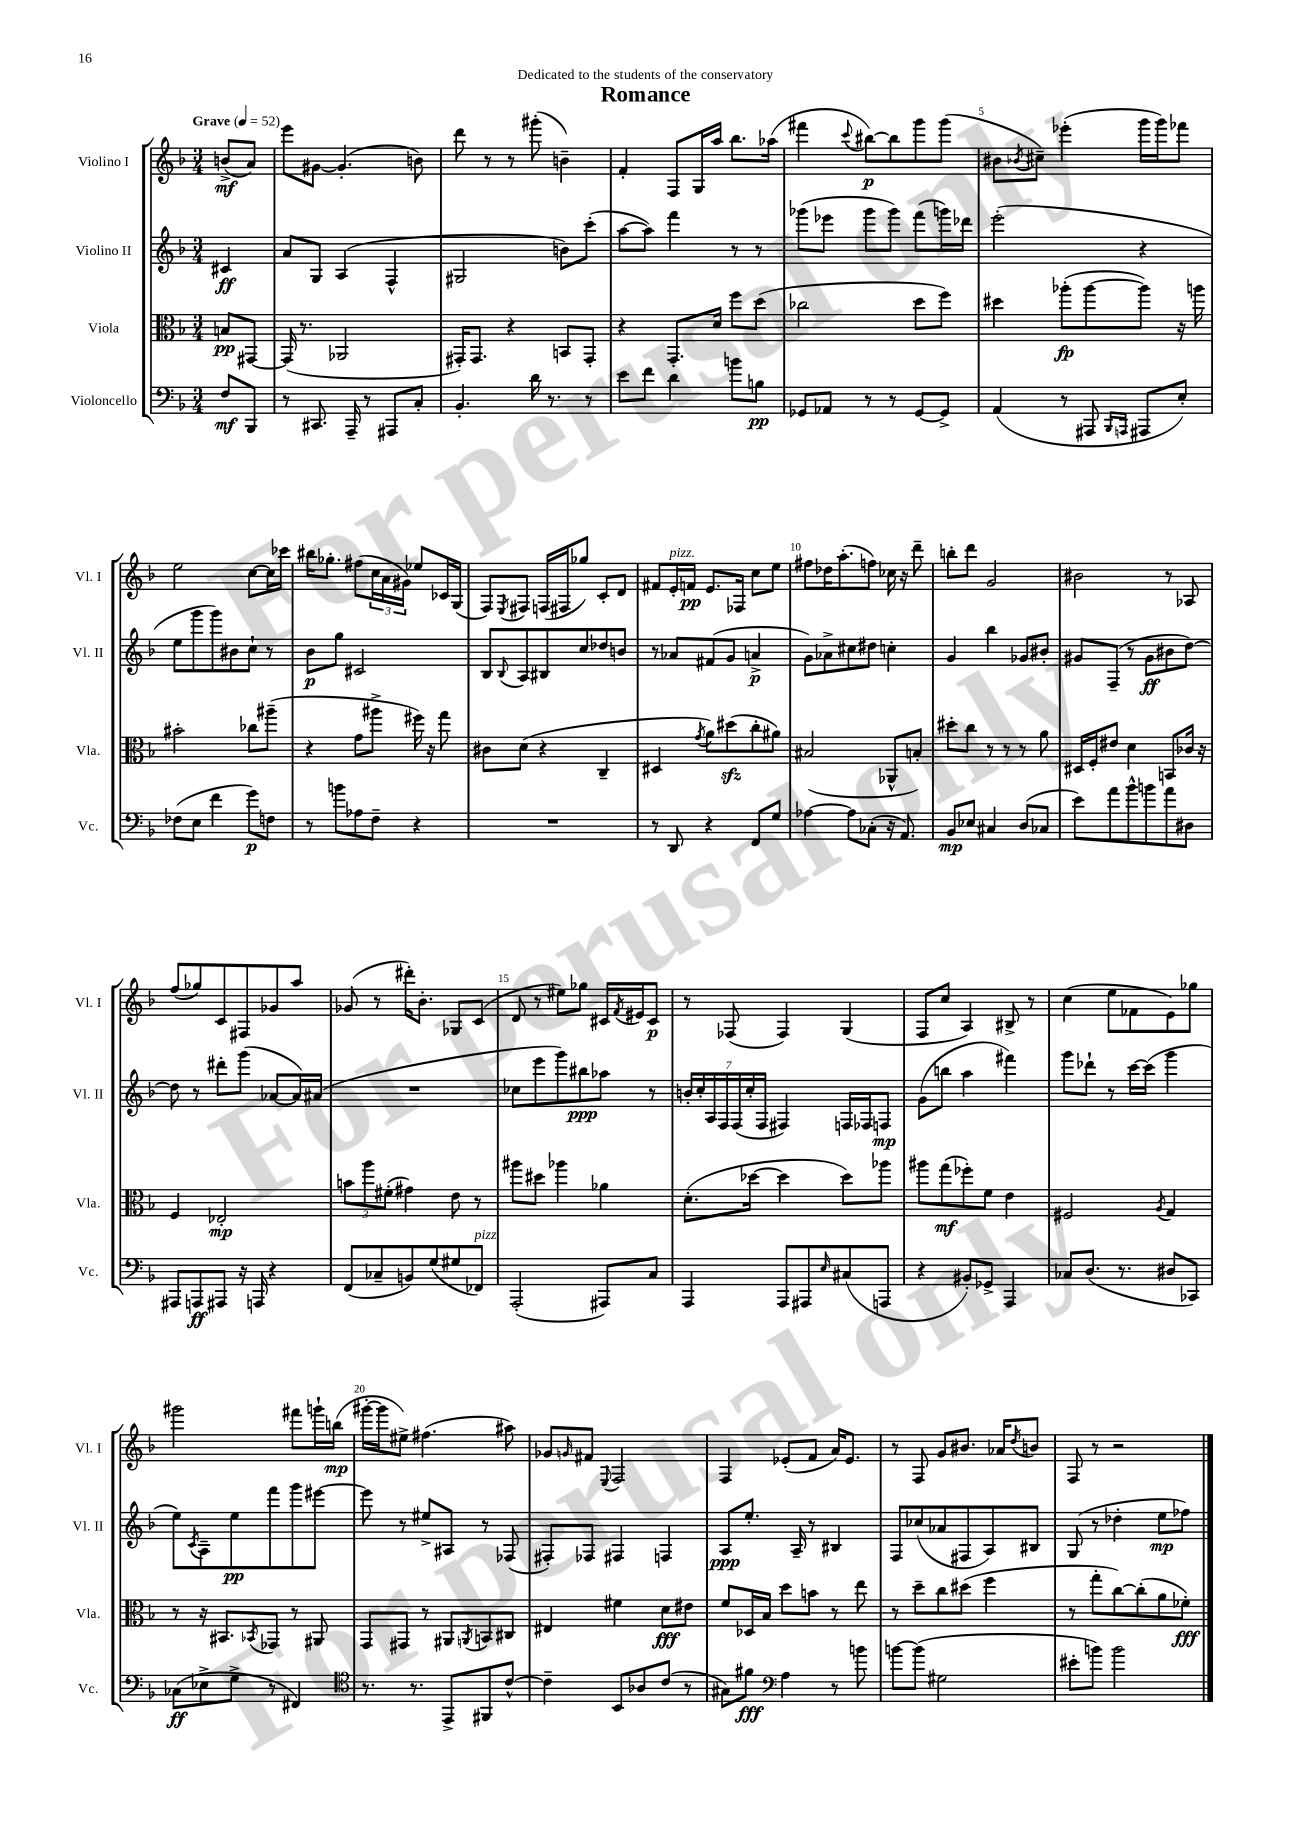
\header { title = "Romance" dedication = "Dedicated to the students of the conservatory" }
<<
\new StaffGroup <<
\new Staff = "s0" \with { instrumentName = "Violino I" shortInstrumentName = "Vl. I" } {
    \clef treble \key f \major \numericTimeSignature \time 3/4 \partial 4 \tempo "Grave" 4 = 52
    b'8->\mf( a'8) |
    e'''8 gis'8~ gis'4.-.( b'8) |
    d'''8 r8 r8 gis'''8-.( b'4--) |
    f'4-. f8 g16 a''16 bes''8. aes''16( |
    fis'''4 \appoggiatura { c'''8 } bis''8~\p) bis''8 g'''8 g'''8( |
    bis'8 \acciaccatura { bes'8 } cis''8--) ees'''4-.( g'''16 g'''16) fes'''8 |
    e''2 c''8~ c''16 ces'''16 |
    bis''16 ges''8.-. fis''8( \tuplet 3/2 { c''16 a'16 gis'16) } ees''8 ces'16 g16( |
    f8) \acciaccatura { e8 } fis8 f16( fis16 ges''8) c'8-. d'8 |
    fis'8 e'16-.^\markup { \italic "pizz." } f'16\pp e'8. fes16 c''8 e''8 |
    fis''8 des''16 a''8.-.( f''8) ces''16 r16 d'''8-- |
    b''8-. d'''8 g'2 |
    bis'2 r8 aes8 |
    f''8( ges''8) c'8 fis8 ges'8 a''8 |
    ges'8( r8 dis'''16-.) bes'8.-. ges8 c'8( |
    d'8 r8 eis''8) ges''8 cis'16 \acciaccatura { f'8 } eis'16 cis'8\p |
    r8 fes8( fes4) g4( |
    f8 c''8 a4) bis8-> r8 |
    c''4( e''8 fes'8 e'8) ges''8 |
    gis'''2 fis'''8 g'''16-! b''16\mp( |
    gis'''16~-. gis'''16 eis''8->) fis''4.( ais''8) |
    ges'8 \grace { g'16 } fis'8 \appoggiatura { e8 } f2 |
    f4 ees'8-.( f'8 a'16) ees'8. |
    r8 f8 g'8 bis'8. aes'16 \acciaccatura { d''8 } b'8 |
    f8 r8 r2 \bar "|." |
}
\new Staff = "s1" \with { instrumentName = "Violino II" shortInstrumentName = "Vl. II" } {
    \clef treble \key f \major \numericTimeSignature \time 3/4 \partial 4
    cis'4\ff |
    a'8 g8 a4( f4-^ |
    gis2 b'8) c'''8-.( |
    a''8~ a''8) f'''4 r8 r8 |
    ges'''8( ees'''8 ges'''8 ges'''8) f'''8( g'''16) des'''16 |
    e'''2-.( r4 |
    e''8 g'''8 g'''8) bis'8 c''8-! r8 |
    bes'8\p g''8 cis'2 |
    bes8 \appoggiatura { bes8 } a8 bis8 c''8 des''8 b'8 |
    r8 aes'8 fis'8( g'8 a'4->\p |
    g'8) aes'8-> cis''8 dis''8 c''4-. |
    g'4 bes''4 ges'8 bis'8-. |
    gis'8 f8--( r8 gis'8\ff bis'8 d''8~) |
    d''8 r8 dis'''8-. g'''8( aes'8~ aes'16) ais'16( |
    R2. |
    ces''8 e'''8 g'''8) bis''8\ppp aes''8 r8 |
    \tuplet 7/4 { b'16-. c''16-. a16 f16 f16( c''16-. f16 } fis4) f16 fes16 f8\mp |
    g'8( b''8 a''4 fis'''4) |
    g'''8 des'''8-! r8 c'''16~ c'''16( g'''4 |
    e''8) \acciaccatura { c'8 } a8-- e''8\pp f'''8 g'''8 eis'''8~ |
    eis'''8 r8 eis''8-> ais8 r8 fes8( |
    fis8-.) fes8 fis4 f4 |
    a8\ppp e''8.-. a16-- r8 bis4 |
    f8 ces''8( aes'8 fis8 a8) bis8 |
    g8( r8 des''4-. e''8\mp fes''8) \bar "|." |
}
\new Staff = "s2" \with { instrumentName = "Viola" shortInstrumentName = "Vla." } {
    \clef alto \key f \major \numericTimeSignature \time 3/4 \partial 4
    b8\pp gis,8~ |
    gis,16( r8. aes,2 |
    gis,16-.) gis,8. r4 b,8 gis,8-. |
    r4 g,8.-. d'16 f''8 d''8( |
    ces''2 d''8 f''8) |
    dis''4 aes''8-.\fp( aes''8~ aes''8) r16 a''16 |
    bis'2-. ces''8 ais''8--( |
    r4 g'8 ais''8-> fis''16) r16 g''8 |
    cis'8 d'8( r4 c4-- |
    dis4 \acciaccatura { g'8 } a'8) dis''8\sfz( c''8-. ais'8) |
    bis2( aes,8-^ b8-.) |
    dis''8-. c''8 r8 r8 r8 a'8 |
    dis16 f16-. eis'8 d'4 b,8 ces'16 r16 |
    f4 ees2-.\mp |
    \tuplet 3/2 { b'8 a''8 fis'8-.( } gis'4) e'8 r8 |
    ais''8 dis''8 aes''4 aes'4 |
    d'8.-.( des''16~ des''4 des''8) aes''8 |
    ais''8 g''8\mf( fes''8-.) f'8 e'4 |
    fis2 \acciaccatura { a8 } g4 |
    r8 r16 bis,8. \acciaccatura { bes,8 } ges,8 r8 ais,8 |
    g,8 gis,8 r8 ais,8 \acciaccatura { a,8 } b,8 cis8 |
    eis4 fis'4 d'8\fff eis'8 |
    f'8 des16 bes16 d''8 b'8 r8 e''8 |
    r8 d''8-- c''8 dis''8( f''4 |
    r8 g''8-. c''8~) c''8-.( a'8 fes'8-.\fff) \bar "|." |
}
\new Staff = "s3" \with { instrumentName = "Violoncello" shortInstrumentName = "Vc." } {
    \clef bass \key f \major \numericTimeSignature \time 3/4 \partial 4
    f8\mf bes,,8 |
    r8 cis,8. a,,16-- r8 ais,,8 c8-. |
    bes,4.-. d'16 r8. r8 |
    e'8 f'8 d'4 b'8 b8\pp |
    ges,8 aes,8 r8 r8 ges,8~ ges,8-> |
    a,4( r8 ais,,8 \grace { bes,,16 a,,16 } ais,,8 e8-.) |
    fes8( e8 f'4 g'8\p) f8 |
    r8 b'8 aes8 f8-- r4 |
    R2. |
    r8 d,8 r4 f,8 g8 |
    aes4~ aes8 ces8-.( r16 a,8.) |
    bes,8\mp ees8 cis4 d8( ces8 |
    e'8) a'8 bes'8-^ b'8 a'8 dis8 |
    ais,,8 a,,8\ff ais,,8 r16 a,,16 r4 |
    f,8( ces8-- b,8) g8( gis8 fes,8^\markup { \italic "pizz." }) |
    a,,2-.( ais,,8) c8 |
    a,,4 a,,8 ais,,8 \grace { e16 } cis8( a,,8 |
    r4 bis,8-.) ges,8-> a,,4 |
    ces8 d8.( r8. dis8 ces,8) |
    ces8\ff( ees8-> g8-> r8 fis,4) |
    \clef tenor r8. r8. e,8-> fis,8 c'8~-^ |
    c'4-- bes,8 aes8 c'8( r8 |
    gis8) fis'8\fff \clef bass a4 r8 b'8 |
    b'8~ b'8( gis2 |
    eis'8-. b'8) b'2 \bar "|." |
}
>>
>>
\layout { \context { \Score \override BarNumber.break-visibility = ##(#f #t #t) barNumberVisibility = #(every-nth-bar-number-visible 5) } }
